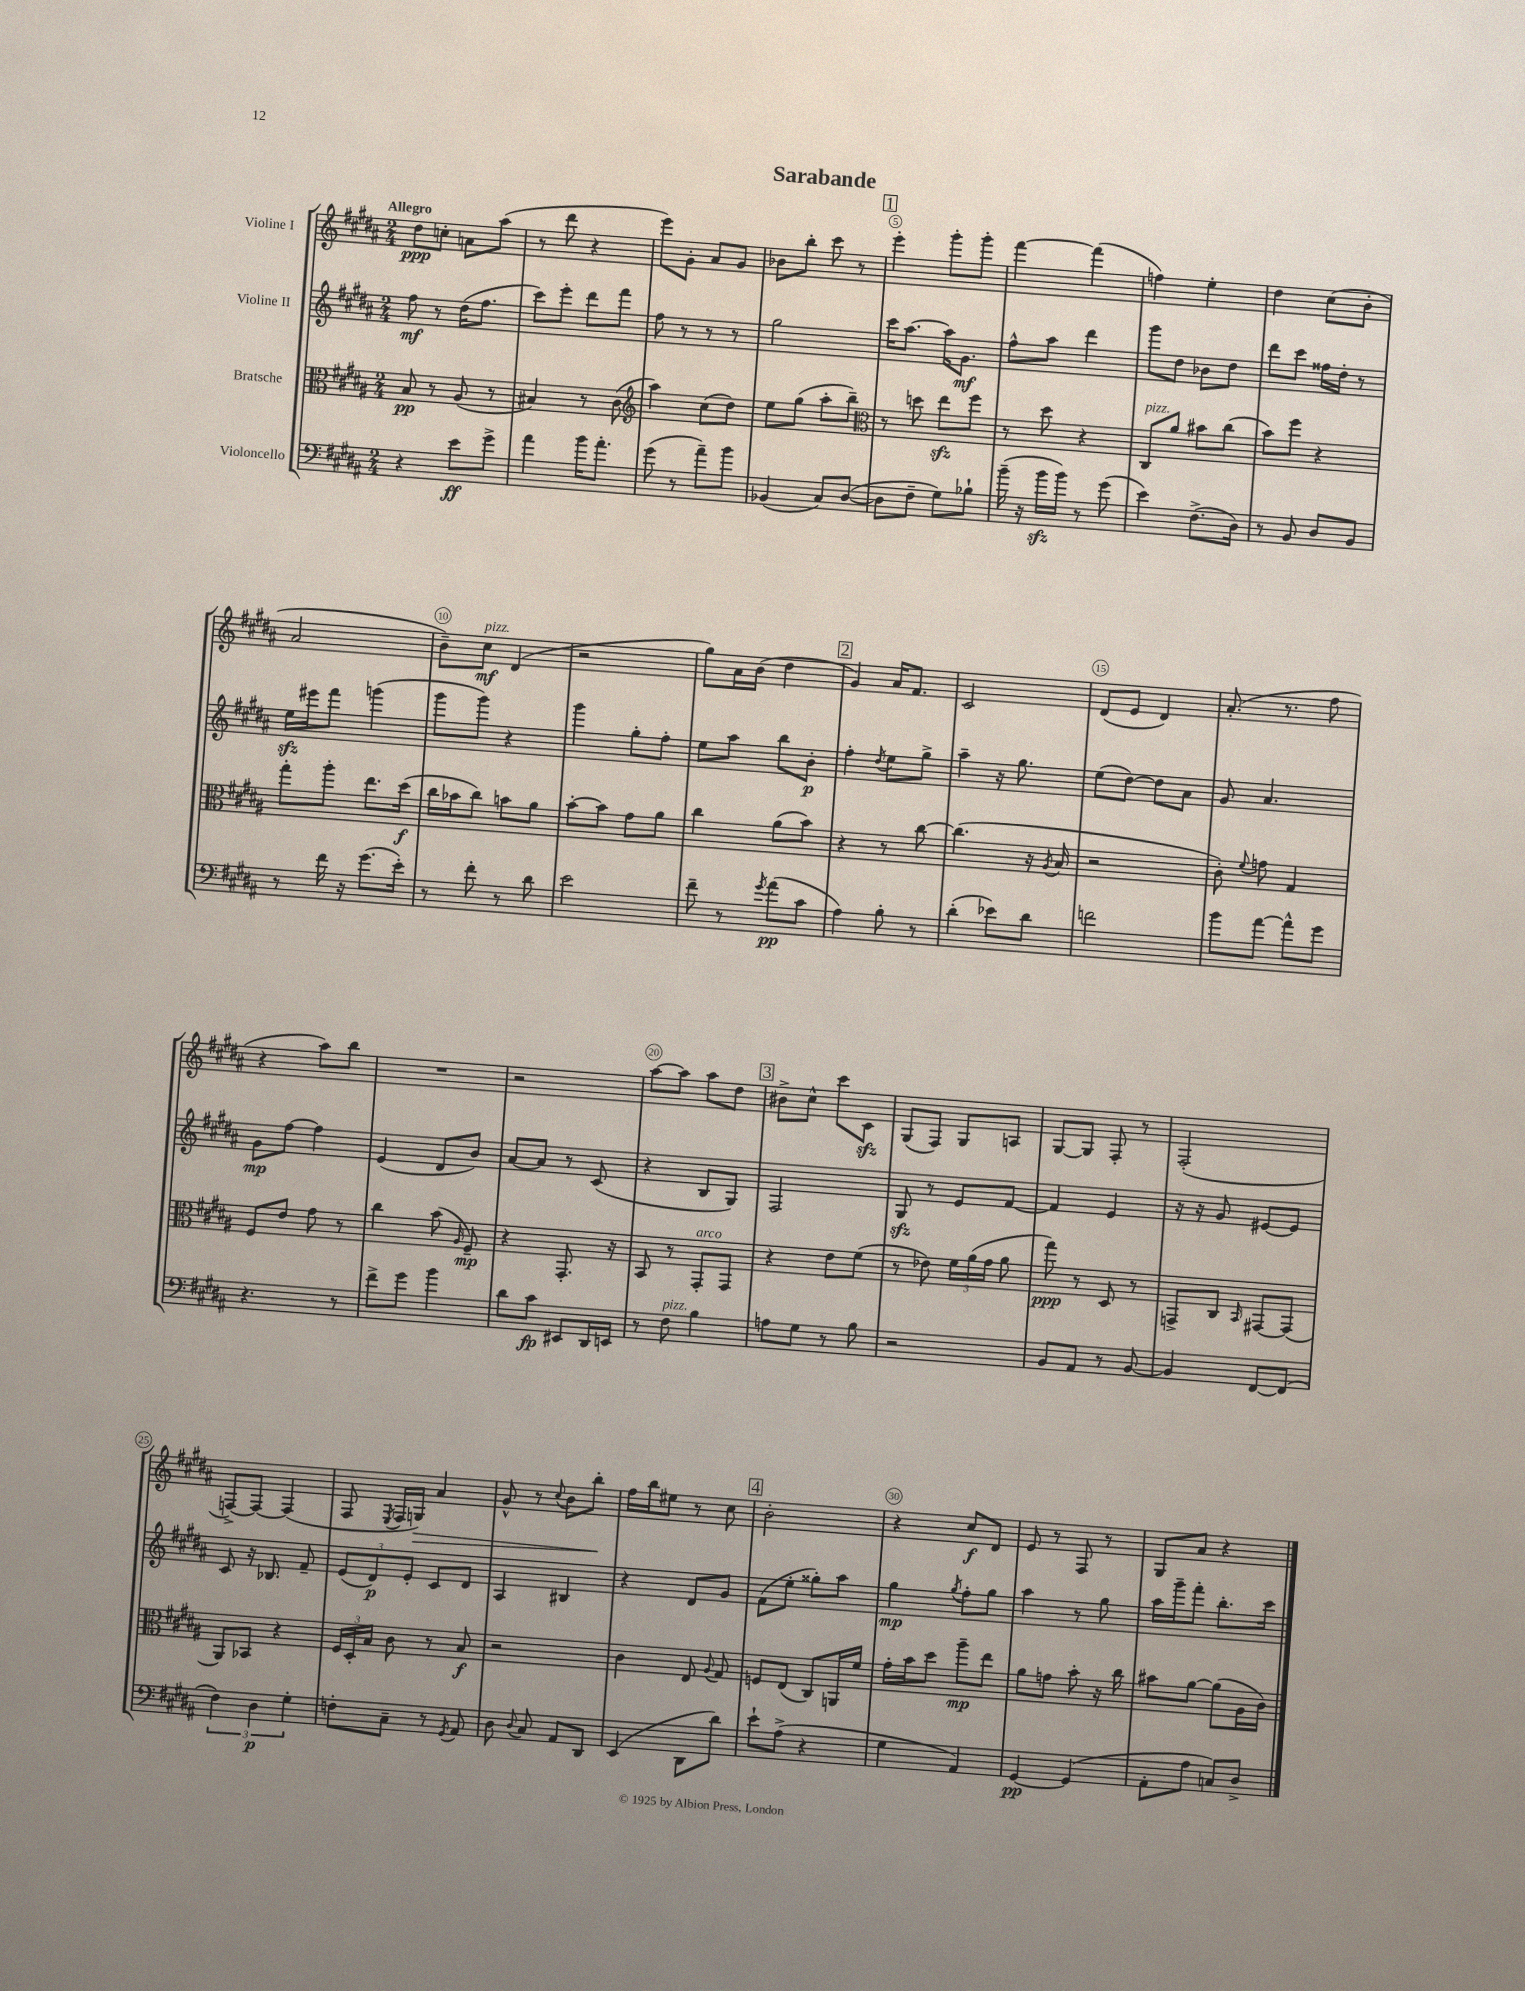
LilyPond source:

\header { title = "Sarabande" }
<<
\new StaffGroup <<
\new Staff = "s0" \with { instrumentName = "Violine I" } {
    \clef treble \key b \major \numericTimeSignature \time 2/4 \tempo "Allegro"
    \autoBeamOff dis''8[\ppp c''8]-. a'8[ ais''8]( |
    r8 dis'''8 r4 |
    e'''8[) gis'8]-. ais'8[ gis'8] |
    bes'8[ b''8]-. cis'''8 r8 |
    \mark \markup { \box "1" } e'''4-. gis'''8[-. gis'''8]-. |
    fis'''4~ fis'''4( |
    f''4) e''4-. |
    dis''4 cis''8[( b'8]-. |
    ais'2 |
    b'8[--) cis''8]\mf^\markup { \italic "pizz." } dis'4( |
    r2 |
    gis''8[) ais'16 b'16]( dis''4 |
    \mark \markup { \box "2" } gis'4) ais'16[ fis'8.] |
    cis'2 |
    dis'8[( e'8] dis'4) |
    ais'8.-.( r8. fis''8 |
    r4 ais''8[) b''8] |
    R2 |
    r2 |
    ais''8[~ ais''8] ais''8[ dis''8] |
    \mark \markup { \box "3" } bis'8[-> cis''8]-^ cis'''8[ cis'8]\sfz |
    gis8[( fis8]) gis8[ a8] |
    gis8[~ gis8] fis8-. r8 |
    fis2-.( |
    f8[~->) f8]~ f4( |
    fis8 \acciaccatura { e8 } fis16[ g16]\>) ais'4 |
    gis'8-^ r8 \appoggiatura { cis''8 } b'8[ b''8]-.\! |
    fis''16[ b''16 eis''8] r8 cis''8 |
    \mark \markup { \box "4" } b'2-. |
    r4 cis''8[\f dis'8] |
    e'8 r8 fis8 r8 |
    gis8[ ais'8] r4 \bar "|." |
}
\new Staff = "s1" \with { instrumentName = "Violine II" } {
    \clef treble \key b \major \numericTimeSignature \time 2/4
    \autoBeamOff fis''8\mf r8 dis''16[( fis''8.] |
    cis'''8[) e'''8]-. dis'''8[ fis'''8] |
    fis''8 r8 r8 r8 |
    gis''2 |
    \mark \markup { \box "1" } cis'''16[ ais''8.]~ ais''16[ gis'8.]\mf |
    fis''8[-^ ais''8] dis'''4 |
    gis'''8[ dis''8] bes'8[ dis''8] |
    dis'''8[ cis'''8] fisis''16[ dis''16]-. r8 |
    e''16[\sfz eis'''16 fis'''8] g'''4( |
    gis'''8[ gis'''8]) r4 |
    gis'''4 gis''8[-. fis''8]-. |
    e''8[ ais''8] b''8[ b'8]-.\p |
    \mark \markup { \box "2" } fis''4-. \acciaccatura { dis''8 } e''8[ gis''8]-> |
    ais''4-- r16 gis''8. |
    e''8[( dis''8]~) dis''8[ ais'8] |
    gis'8 ais'4. |
    gis'8[\mp fis''8]~ fis''4 |
    e'4( dis'8[ b'8]) |
    ais'8[~ ais'8] r8 cis'8( |
    r4 b8[ gis8]) |
    \mark \markup { \box "3" } fis2 |
    gis8\sfz r8 e'8[ fis'8]~ |
    fis'4 e'4 |
    r16 r16 gis'8 eis'8[~ eis'8] |
    cis'8 r16 bes8. fis'8-- |
    \tuplet 3/2 { e'8[( dis'8\p) e'8]-. } cis'8[ dis'8] |
    ais4 bis4 |
    r4 dis'8[ gis'8] |
    \mark \markup { \box "4" } fis'8[( e''8]-. gisis''8[-.) ais''8] |
    gis''4\mp \acciaccatura { gis''8 } fis''8[-. gis''8] |
    ais''4 r8 gis''8 |
    ais''16[ gis'''16-- fis'''8]-. b''8.[-. cis'''16] \bar "|." |
}
\new Staff = "s2" \with { instrumentName = "Bratsche" } {
    \clef alto \key b \major \numericTimeSignature \time 2/4
    \autoBeamOff b8\pp r8 ais8( r8 |
    bis4) r8 cis'8( |
    \clef treble ais''4) cis''8[( dis''8]) |
    e''8[ gis''8]( ais''8[-. b''8]--) |
    \mark \markup { \box "1" } \clef alto r8 d''8 e''8[\sfz fis''8] |
    r8 dis''8 r4 |
    cis8[^\markup { \italic "pizz." } ais'8] bis'8[ cis''8]( |
    b'8[) fis''8] r4 |
    gis''8[-. ais''8]-. e''8.[ dis''16]\f( |
    cis''16[ bes'16 cis''8]) b'8[ ais'8] |
    b'8[~-. b'8] gis'8[ ais'8] |
    cis''4 ais'8[( b'8]) |
    \mark \markup { \box "2" } r4 r8 cis''8~ |
    cis''4.( r16 \acciaccatura { ais8 } b16 |
    r2 |
    cis'8-.) \appoggiatura { fis'8 } g'8 gis4 |
    fis8[ e'8] gis'8 r8 |
    cis''4 b'8( \grace { ais16 } fis8--\mp) |
    r4 gis,8.-. r16 |
    b,8 r8 gis,8[-.^\markup { \italic "arco" } gis,8] |
    \mark \markup { \box "3" } r4 e'8[ fis'8]( |
    r8 ees'8) \tuplet 3/2 { fis'16[ ais'16( gis'16] } ais'8 |
    gis''8\ppp) r8 dis8 r8 |
    g,8[-> cis8] \grace { b,16 } gis,8[~ gis,8]( |
    ais,8[) bes,8] r4 |
    \tuplet 3/2 { fis16[ dis16-. b16] } cis'8 r8 b8\f |
    r2 |
    cis'4 e8 \appoggiatura { ais8 } gis8 |
    \mark \markup { \box "4" } f8[ e8]( cis8[) a,16 fis'16] |
    gis'16[-. b'16 dis''8] ais''8[--\mp e''8] |
    ais'8[ g'8] b'8-. r16 cis''16 |
    bis'8[ ais'8]~ ais'8[( ais16 cis'16]) \bar "|." |
}
\new Staff = "s3" \with { instrumentName = "Violoncello" } {
    \clef bass \key b \major \numericTimeSignature \time 2/4
    \autoBeamOff r4 e'8[\ff gis'8]-> |
    ais'4 b'16[ ais'8.]-. |
    gis'8( r8 ais'8[--) b'8] |
    bes,4( cis8[) dis8]~( |
    \mark \markup { \box "1" } dis8[ fis8]-- gis8[) bes8]-! |
    b'16--( r16 b'16[\sfz b'16]) r8 gis'8( |
    e'4) fis8.[->( dis16]) |
    r8 b,8 dis8[ b,8] |
    r8 fis'16 r16 gis'8.[( e'16]-.) |
    r8 fis'8-. r8 dis'8 |
    e'2 |
    fis'8-- r8 \acciaccatura { gis'8 } ais'8[\pp( cis'8] |
    \mark \markup { \box "2" } ais4) b8-. r8 |
    dis'4-.( ees'8[) dis'8] |
    f'2 |
    b'8[ ais'8]~ ais'8[-^ gis'8] |
    r4. r8 |
    fis'8[-> gis'8] b'4 |
    dis'8[ cis'8]\fp eis,8[ dis,16 e,16] |
    r8 fis8^\markup { \italic "pizz." } b4 |
    \mark \markup { \box "3" } a8[ gis8] r8 b8 |
    r2 |
    b,8[ ais,8] r8 b,8~ |
    b,4 fis,8[~ fis,8]( |
    \tuplet 3/2 { fis4) dis4\p gis4-. } |
    f8[-. cis8]-- r8 \acciaccatura { gis,8 } ais,8 |
    dis8 \appoggiatura { dis8 } cis8 ais,8[ dis,8] |
    e,4( dis,8[ dis'8]) |
    \mark \markup { \box "4" } e'8[-! ais8]->( r4 |
    gis4 ais,4) |
    gis,4~\pp gis,4( |
    ais,8[-. ais8] c8[) dis8]-> \bar "|." |
}
>>
>>
\layout { \context { \Score \override BarNumber.break-visibility = ##(#f #t #t) barNumberVisibility = #(every-nth-bar-number-visible 5) \override BarNumber.stencil = #(make-stencil-circler 0.1 0.3 ly:text-interface::print) } }
